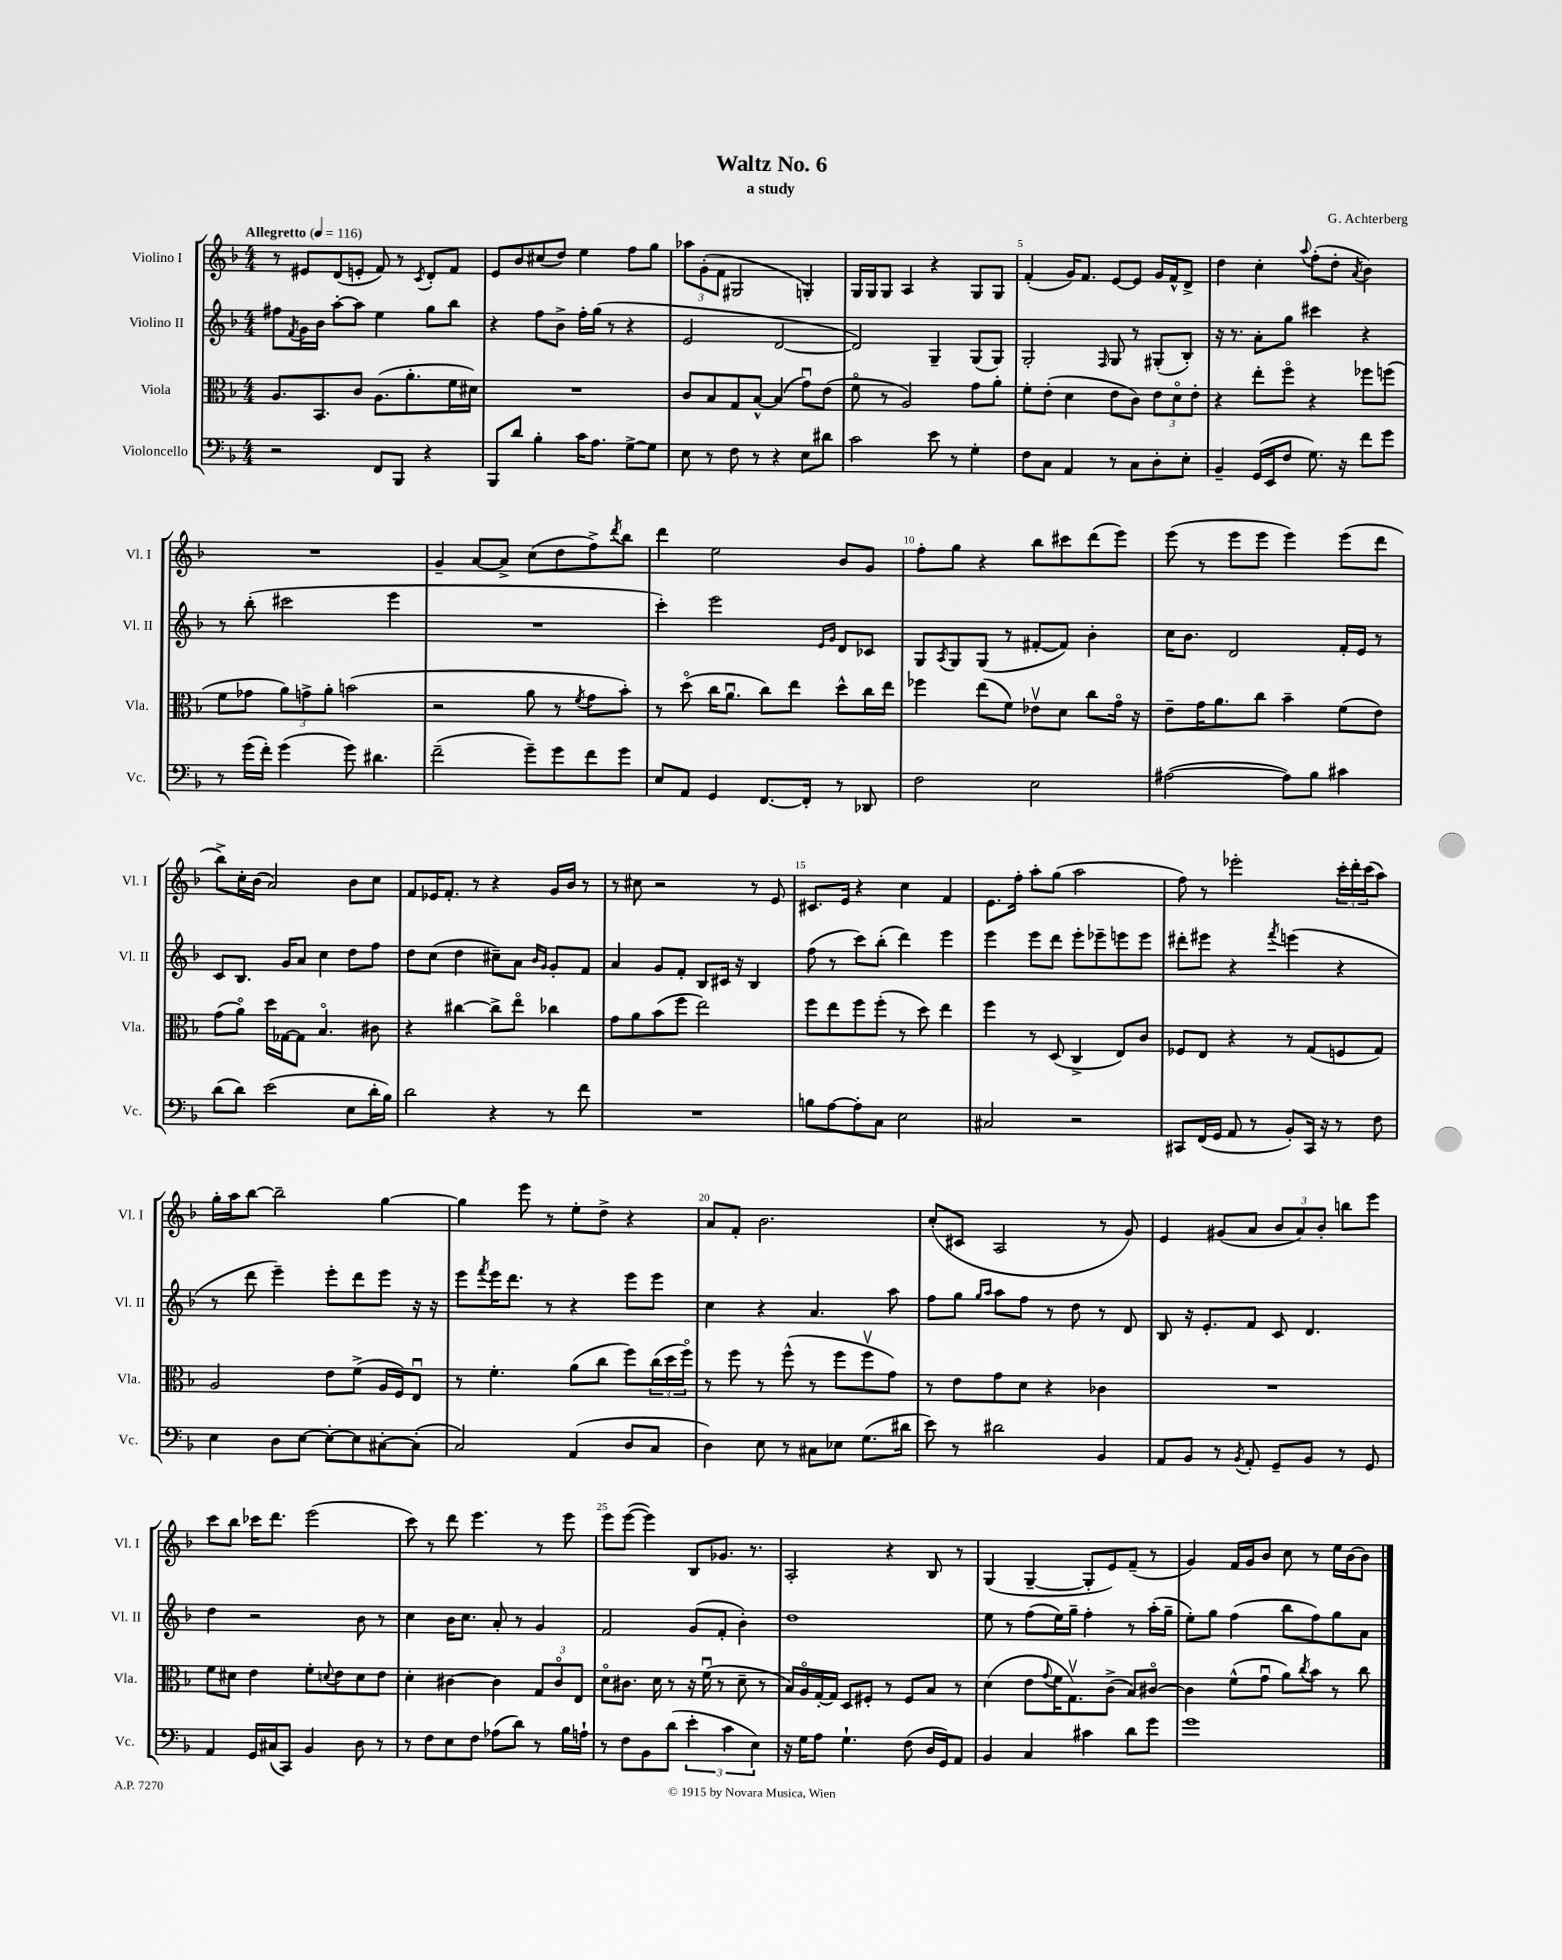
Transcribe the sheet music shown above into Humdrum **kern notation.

**kern	**kern	**kern	**kern
*part4	*part3	*part2	*part1
*staff4	*staff3	*staff2	*staff1
*I"Violoncello	*I"Viola	*I"Violino II	*I"Violino I
*I'Vc.	*I'Vla.	*I'Vl. II	*I'Vl. I
*clefF4	*clefC3	*clefG2	*clefG2
*k[b-]	*k[b-]	*k[b-]	*k[b-]
*M4/4	*M4/4	*M4/4	*M4/4
*MM116	*MM116	*MM116	*MM116
=1	=1	=1	=1
!	!	!	!LO:TX:a:B:t=Allegretto
2r	8.A/L	8ff#X\L	8r
.	.	8qf/	.
.	.	16g\L	8e#X/L
.	8.BB-/	16b-\JJ	.
.	.	[8aa'\L	(8d/
.	8c/J	8aa\J]	8en'/J
8FF/L	(8.A\L	4ee\	8f/)
8BBB-/J	.	.	8r
.	8.a'\	.	.
.	.	.	8qc/
4r	.	8gg\L	8d'/L
.	16f\L	8bb-\J	8f/J
.	16d#X\JJ)	.	.
=2	=2	=2	=2
8BBB-/L	1r	4r	8e/L
8d/J	.	.	8b-/
4B-'\	.	8ff\L	(8cc#X/
.	.	8b-^\J	8dd/J)
16c\KL	.	16ff'\LL	4ee\
8.A\J	.	(16gg\JJ	.
.	.	8r	.
[8G^\L	.	4r	8ff\L
8G\J]	.	.	8gg\J
=3	=3	=3	=3
8E\	8c/L	2e/	12aa-X\L
.	.	.	(12g'\
8r	8B-/	.	.
.	.	.	12f\J
8F\	8G/	.	2G#X/
8r	[8B-^^/J	.	.
4r	(4B-/]	[2d/	.
8E\L	8gu\L)	.	4Gn'/)
8d#X\J	(8e\J	.	.
=4	=4	=4	=4
2c\	8f\	2d/])	16G/LL
.	.	.	16G/J
.	8r	.	8G/J
.	2A/)	.	4A/
8e\	.	4G~/	4r
8r	.	.	.
4G'\	8g\L	(8G/L	8G/L
.	8a'\J	8G/J)	8G/J
=5	=5	=5	=5
8F\L	8f'\L	2G'/	(4f'/
8C\J	(8e'\J	.	.
4AA/	4d\	.	16g/KL)
.	.	.	8.f/J
.	.	16qqF/	.
8r	8e\L	8G/	[8e/L
8C\L	8c\J)	8r	8e/J]
8D'\	12e\L	(8G#X'/L	16g/LL
.	.	.	16f^^/J
.	12d\	.	.
8E'\J	.	8B-'/J)	8d^/J
.	12e'\J	.	.
=6	=6	=6	=6
4BB-~/	4r	16r	4dd\
.	.	8.r	.
(16GG/LL	8ee'\L	8a'\L	4cc'\
16EE/J	.	.	.
8F/J	8ff\J	8gg\J	.
.	.	.	8qqaa/
8.G\)	4r	4ccc#X\	(8ff'\L
.	.	.	8dd'\J
16r	.	.	.
.	.	.	8qa/
8f\L	8ff-X\L	4r	4b-\)
8g\J	(8ffn\J	.	.
!!LO:LB:g=z
=7	=7	=7	=7
8r	8f\L	8r	1r
(16g\LL	8g-X\J	(8bb-'\	.
16f'\JJ)	.	.	.
(4g\	12a\L)	2ccc#X\	.
.	12gn^\	.	.
.	12a'\J	.	.
8g\)	(2bn\	.	.
4.d#X\	.	.	.
.	.	4eee\	.
=8	=8	=8	=8
(2f~\	2r	1r	4g~/
.	.	.	[8a/L
.	.	.	8a^/J]
8g~\L)	8a\	.	(8cc\L
8g\	8r	.	8dd\
.	8qf/	.	.
8f\	8g\L	.	8ff^\)
.	.	.	8qddd/
8g\J	8b-'\J)	.	8bb-\J
=9	=9	=9	=9
8E/L	8r	4ccc'\)	4ddd\
8AA/J	(8dd\	.	.
4GG/	16cc\KL	2eee\	2ee\
.	8.au\J	.	.
[8.FF/L	8cc\L)	.	.
.	8ee\J	.	.
16FF'/Jk]	.	.	.
.	.	16qqe/LL	.
.	.	16qqg/JJ	.
8r	8dd^^\L	8d/L	8b-/L
8DD-X/	16cc\L	8c-X/J	8g/J
.	16ee\JJ	.	.
=10	=10	=10	=10
2F\	4ff-X\	8G/L	8ff'\L
.	.	8qA/	.
.	.	8G/	8gg\J
.	(8ee\L	(8G/J	4r
.	8f\J)	8r	.
2E\	8e-Xv\L	[8f#X'/L	8bb-\L
.	8d\J	8f#/J])	8ccc#X\
.	8cc\L	4b-'\	(8ddd\
.	16g\Jk	.	8eee\J)
.	16r	.	.
=11	=11	=11	=11
([2A#X\	8e~\L	16cc\KL	(8eee\
.	.	8.b-\J	.
.	16g\K	.	8r
.	8.a\	.	.
.	.	2d/	8eee\L
.	8cc\J	.	8eee\J
8A#\L])	4b-~\	.	4eee\)
8B-\J	.	.	.
4c#X\	(8f\L	16f'/LL	(8eee\L
.	.	16e/JJ	.
.	8e\J)	8r	8ddd\J
!!LO:LB:g=z
=12	=12	=12	=12
(8d\L	(8g\L	8c/L	8bb-^\L)
8d\J)	8a\J)	8.B-/J	16cc'\L
.	.	.	(16b-\JJ
(2e\	16dd\LL	.	2a/)
.	[16G-X\J	16g/KL	.
.	8G-\J]	8a/J	.
.	4.B-/	4cc\	.
8E\L	.	8dd\L	8b-\L
16d'\L	8c#X\	8ff\J	8cc\J
16B-\JJ)	.	.	.
=13	=13	=13	=13
2d\	4r	8dd\L	8f/L
.	.	(8cc\J	16e-X/K
.	.	.	8.f'/J
.	[4cc#X\	4dd\	.
.	.	.	8r
4r	8cc#^\L]	8cc#X~\L)	4r
.	8ee\J	8a\J	.
.	.	16qqb-/LL	.
.	.	16qqg/JJ	.
8r	4cc-X\	8g'/L	16g/LL
.	.	.	16b-/JJ
8f\	.	8f/J	8r
=14	=14	=14	=14
1r	8g\L	4a/	8r
.	8a\	.	8cc#X\
.	(8b-\	8g/L	2r
.	8ff\J	8f'/J	.
.	2ee\)	8B-/L	.
.	.	16c#X/Jk	.
.	.	16r	.
.	.	4B-/	8r
.	.	.	8e/
=15	=15	=15	=15
8Bn\L	8ff\L	(8ff\	8.c#X/L
[8A\	8ee\	8r	.
.	.	.	16e/Jk
8A'\]	8ff\	8ccc\L)	4r
8C\J	(8ff'\J	(8bb-'\J	.
2E\	8r	4ddd\)	4cc\
.	8dd\)	.	.
.	4ee\	4eee\	4f/
=16	=16	=16	=16
2C#X/	4ff\	4eee\	8.e\L
.	.	.	16ff'\Jk
.	8r	8eee\L	8aa'\L
.	(8D/	8ddd\J	(8gg\J
2r	4C^/	8eee'\L	2aa\
.	.	8eee-X~\	.
.	8E/L)	8eeen\	.
.	8c/J	8eee\J	.
=17	=17	=17	=17
8CC#X/L	8F-X/L	8ddd#X'\L	8ff\)
(16FF/L	8E/J	8eee#X\J	8r
16GG/JJ	.	.	.
8AA/	4r	4r	2eee-X'\
8r	.	.	.
.	.	8qfff/	.
8BB-'/L)	8r	(4eeen\	.
16CC#/Jk	(8G/L	.	.
16r	.	.	.
8r	8Fn/	4r	24ccc'\LL
.	.	.	24ddd'\
.	.	.	(24ccc\J
8F\	8G/J)	.	8aa\J)
!!LO:LB:g=z
=18	=18	=18	=18
4E\	2A/	8r	16gg'\LL
.	.	.	16aa\J
.	.	8ddd\	[8bb-\J
8D\L	.	4eee~\)	2bb-~\]
[8E\J	.	.	.
8E'\L_	8e\L	8eee'\L	.
8E\]	(8f^\J	8ddd\	.
[8C#X'\	16A/LL	8eee\J	[4gg\
.	16F/J)	.	.
(8C#'\J]	8Eu/J	16r	.
.	.	16r	.
=19	=19	=19	=19
2C/)	8r	8eee\L	4gg\]
.	.	8qfff/	.
.	4.f'\	16eee\K	.
.	.	8.ddd\J	.
.	.	.	8eee\
.	.	8r	8r
(4AA/	(8a\L	4r	8ee'\L
.	8cc\J	.	8dd^\J
8D/L	8ff\L)	8eee\L	4r
8C/J	(24cc\L	8eee\J	.
.	24dd\	.	.
.	24ff\JJ)	.	.
=20	=20	=20	=20
4D\)	8r	4cc\	8a/L
.	8ff\	.	8f'/J
8E\	8r	4r	2.b-\
8r	(8ff^^\	.	.
8C#X\L	8r	4.a/	.
8E-X\J	8ff\L	.	.
(8.G\L	8ffv\	.	.
.	8g\J)	8aa\	.
16d#X\Jk	.	.	.
=21	=21	=21	=21
8e\)	8r	8ff\L	(8cc'/L
8r	8e\L	8gg\J	8c#X/J
.	.	16qqgg/LL	.
.	.	16qqaa/JJ	.
2d#X\	8g\	8aa\L	2A/
.	8d\J	8ff\J	.
.	4r	8r	.
.	.	8dd\	.
4BB-/	4c-X\	8r	8r
.	.	8d/	8g/)
=22	=22	=22	=22
8AA/L	1r	8B-/	4e/
8BB-/J	.	16r	.
.	.	8.e'/L	.
8r	.	.	(8g#X/L
8qBB-/	.	.	.
8AA'/	.	8f/J	8a/J
8GG~/L	.	8c/	12b-/L
.	.	.	12a/)
8BB-/J	.	4.d/	.
.	.	.	12b-'/J
8r	.	.	8bbn\L
8GG/	.	.	8eee\J
!!LO:LB:g=z
=23	=23	=23	=23
4AA/	8f\L	4dd\	8ccc\L
.	8d#X\J	.	8bb-\J
16GG/LL	4e\	2r	16ccc-X\KL
(16C#X/J	.	.	8.ddd\J
8CC/J)	.	.	.
4BB-/	8f'\L	.	(2eee\
.	8qqdn/	.	.
.	8e\	.	.
8D\	8d\	8b-\	.
8r	8e\J	8r	.
=24	=24	=24	=24
8r	4d'\	4cc\	8ccc\)
8F\L	.	.	8r
8E\	[4c#X\	16b-\KL	8ddd\
.	.	8.cc\J	.
8F\J	.	.	4.eee\
(8A-X\L	4c#\]	8a'/	.
8d\J)	.	8r	.
8r	12G/L	4g/	8r
.	12c#/	.	.
16B-\LL	.	.	8eee\
.	12E/J	.	.
16An`\JJ	.	.	.
=25	=25	=25	=25
8r	8d\L	2f/	8eee\L
8F\L	8.c#X\J	.	([8eee\J
8BB-\	.	.	4eee\])
.	16d\	.	.
(8d\J	8r	.	.
6e'\	16r	(8g/L	8B-/L
.	(16fu\	.	.
.	8r	8f'/J	8.g-X/J
6c\	.	.	.
.	8d~\	4b-'\)	.
.	.	.	8.r
6E\)	.	.	.
.	8r	.	.
=26	=26	=26	=26
16r	16B-/LL)	1dd	2A'/
16G\KL	16A/	.	.
8A\J	[16G'/	.	.
.	16G/JJ]	.	.
4.G`\	8D/L	.	.
.	8F#X'/J	.	.
.	8r	.	4r
(8F\	8F#/L	.	.
16D/LL	8B-/J	.	8B-/
16GG/J)	.	.	.
8AA/J	8r	.	8r
=27	=27	=27	=27
4BB-/	(4d\	8ee\	(4G/
.	.	8r	.
4C/	8e\L	(8ff\L	[4G~/
.	8qqg/	.	.
.	16f\K	16ee\L)	.
.	8.Gv\)	16gg~\JJ	.
4c#X\	.	4ff'\	8G'/L]
.	(8c^\J	.	8e/)
8d\L	8B-/L)	8r	(8f~/J
8g\J	[8c#X/J	(16aa'\LL	8r
.	.	16gg~\JJ	.
=28	=28	=28	=28
1g	4c#\]	8ee'\L)	4g/)
.	.	8gg\J	.
.	(8f^^\L	(4ff\	16f/LL
.	.	.	16g/J
.	8gu\J	.	8b-/J
.	8a\L)	8bb-\L	8cc\
.	8qcc/	.	.
.	8b-\J	8ff\)	8r
.	8r	8gg\	16ee\LL
.	.	.	[16b-\J
.	8cc\	8a\J	8b-\J]
==	==	==	==
*-	*-	*-	*-
